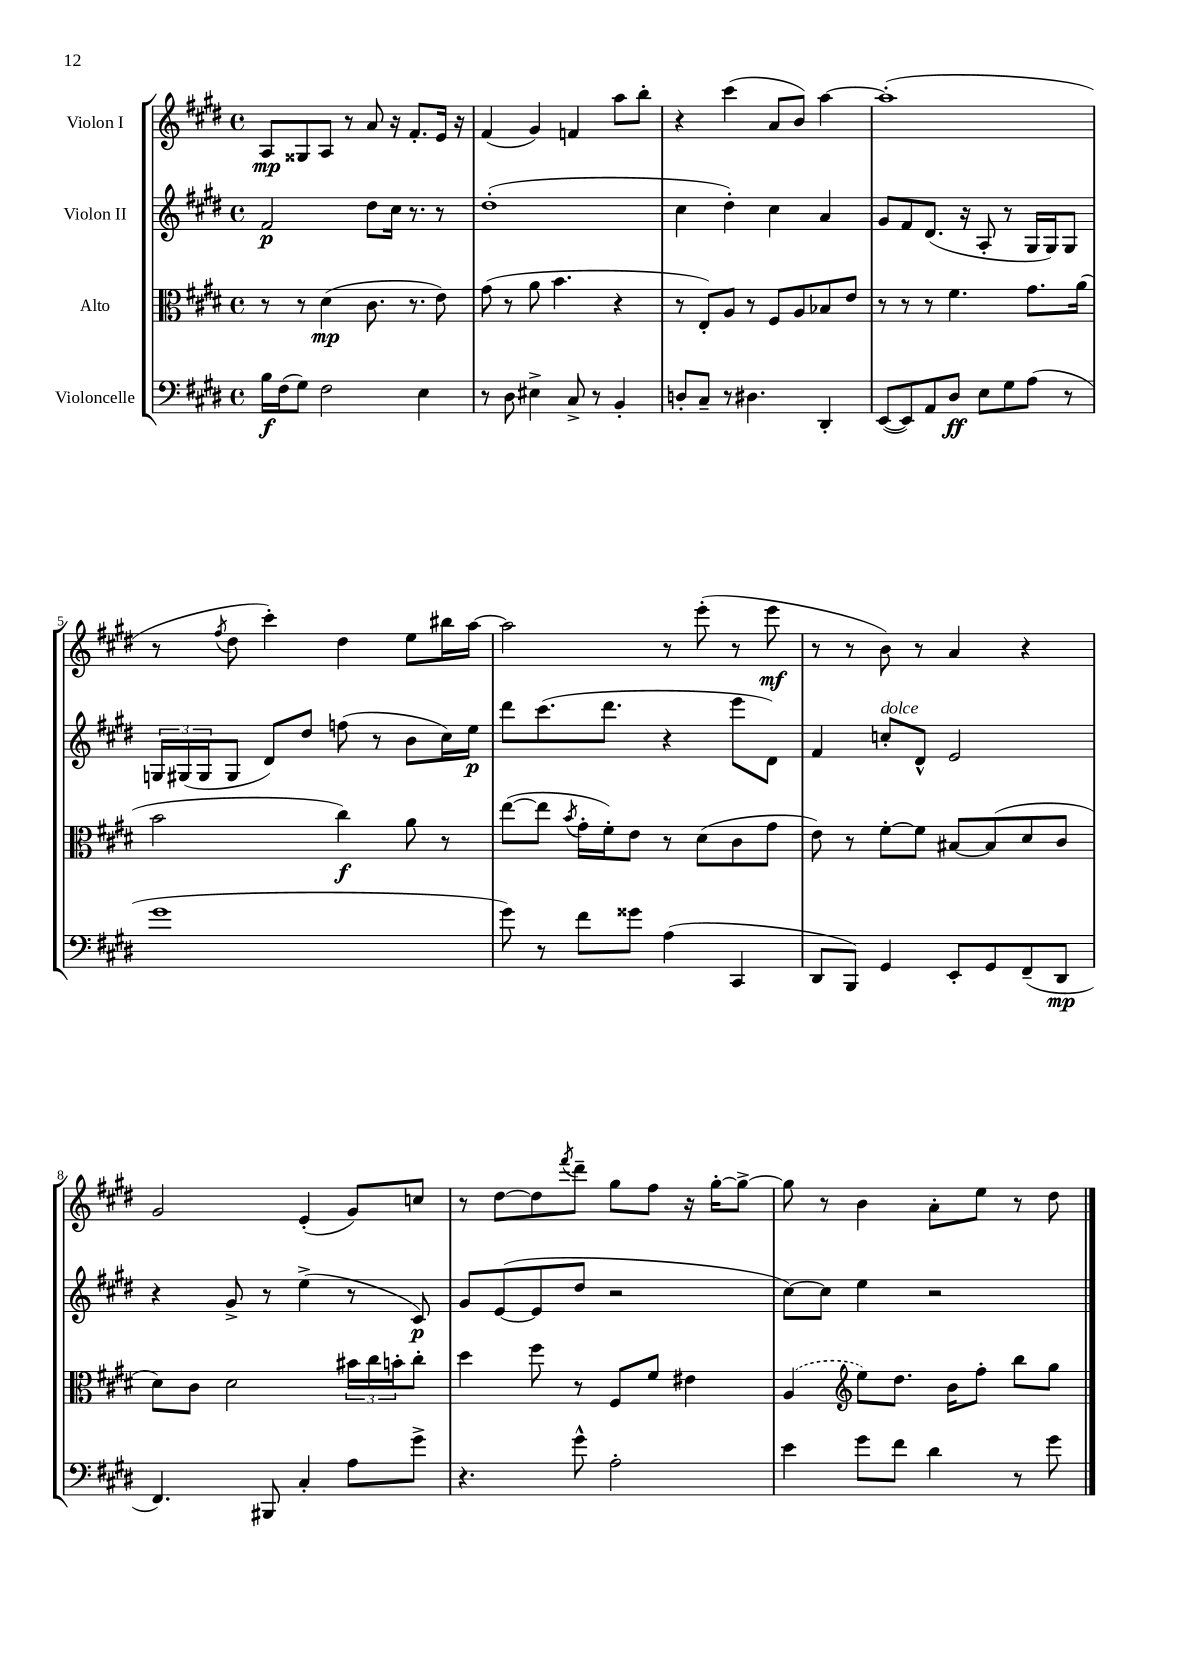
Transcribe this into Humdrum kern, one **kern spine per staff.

**kern	**kern	**kern	**kern
*staff4	*staff3	*staff2	*staff1
*clefF4	*clefC3	*clefG2	*clefG2
*k[f#c#g#d#]	*k[f#c#g#d#]	*k[f#c#g#d#]	*k[f#c#g#d#]
*M4/4	*M4/4	*M4/4	*M4/4
*met(c)	*met(c)	*met(c)	*met(c)
16B	8r	2f#	8A
(16F#	.	.	.
8G#)	8r	.	8G##
2F#	(4d#	.	8A
.	.	.	8r
.	8.c#	8dd#	8a
.	.	16cc#	16r
.	8.r	8.r	8.f#'
4E	.	.	.
.	8e)	8r	16e
.	.	.	16r
=	=	=	=
8r	(8g#	(1dd#'	(4f#
8D#	8r	.	.
4E#^	8a	.	4g#)
.	4.b	.	.
8C#^	.	.	4f
8r	.	.	.
4BB'	4r	.	8aa
.	.	.	8bb'
=	=	=	=
8D'	8r	4cc#	4r
8C#~	8E')	.	.
8r	8A	4dd#')	(4ccc#
4.D#	8r	.	.
.	8F#	4cc#	8a
.	8A	.	8b)
4DD#'	8B-	4a	[4aa
.	8e	.	.
=	=	=	=
([8EE	8r	8g#	(1aa']
8EE])	8r	8f#	.
8AA	8r	(8.d#	.
8D#	4.f#	.	.
.	.	16r	.
8E	.	8A'	.
8G#	.	8r	.
(8A	8.g#	16G#	.
.	.	16G#)	.
8r	.	8G#	.
.	(16a	.	.
=	=	=	=
1g#	2b	24G	8r
.	.	(24G#	.
.	.	24G#	.
.	.	.	8qff#
.	.	8G#	8dd#
.	.	8d#)	4ccc#')
.	.	8dd#	.
.	4cc#)	(8ff	4dd#
.	.	8r	.
.	8a	8b	8ee
.	8r	16cc#)	16bb#
.	.	16ee	[16aa
=	=	=	=
8g#)	([8ee	8ddd#	2aa]
8r	8ee]	(8.ccc#	.
.	8qb	.	.
8f#	16g#'	.	.
.	16f#')	8.ddd#	.
8g##	8e	.	.
(4A	8r	4r	8r
.	(8d#	.	(8eee'
4CC#	8c#	8eee	8r
.	8g#	8d#)	8eee
=	=	=	=
8DD#	8e)	4f#	8r
8BBB)	8r	.	8r
4GG#	[8f#'	8cc'	8b)
.	8f#]	8d#^^	8r
8EE'	[8B#	2e	4a
8GG#	(8B#]	.	.
(8FF#~	8d#	.	4r
8DD#	8c#	.	.
=	=	=	=
4.FF#)	8d#)	4r	2g#
.	8c#	.	.
.	2d#	8g#^	.
8BBB#	.	8r	.
4C#'	.	(4ee^	(4e'
8A	24b#	8r	8g#)
.	24cc#	.	.
.	24b'	.	.
8g#^	8cc#'	8c#)	8cc
=	=	=	=
4.r	4dd#	8g#	8r
.	.	([8e	[8dd#
.	8ff#	8e]	8dd#]
.	.	.	8qfff#
8g#^^	8r	8dd#	8ddd#~
2A'	8F#	2r	8gg#
.	8f#	.	8ff#
.	4e#	.	16r
.	.	.	[16gg#'
.	.	.	8gg#^_
=	=	=	=
4e	(4A	[8cc#)	8gg#]
.	.	8cc#]	8r
*	*clefG2	*	*
8g#	8ee)	4ee	4b
8f#	8.dd#	.	.
4d#	.	2r	8a'
.	16b	.	.
.	8ff#'	.	8ee
8r	8bb	.	8r
8g#	8gg#	.	8dd#
==	==	==	==
*-	*-	*-	*-
